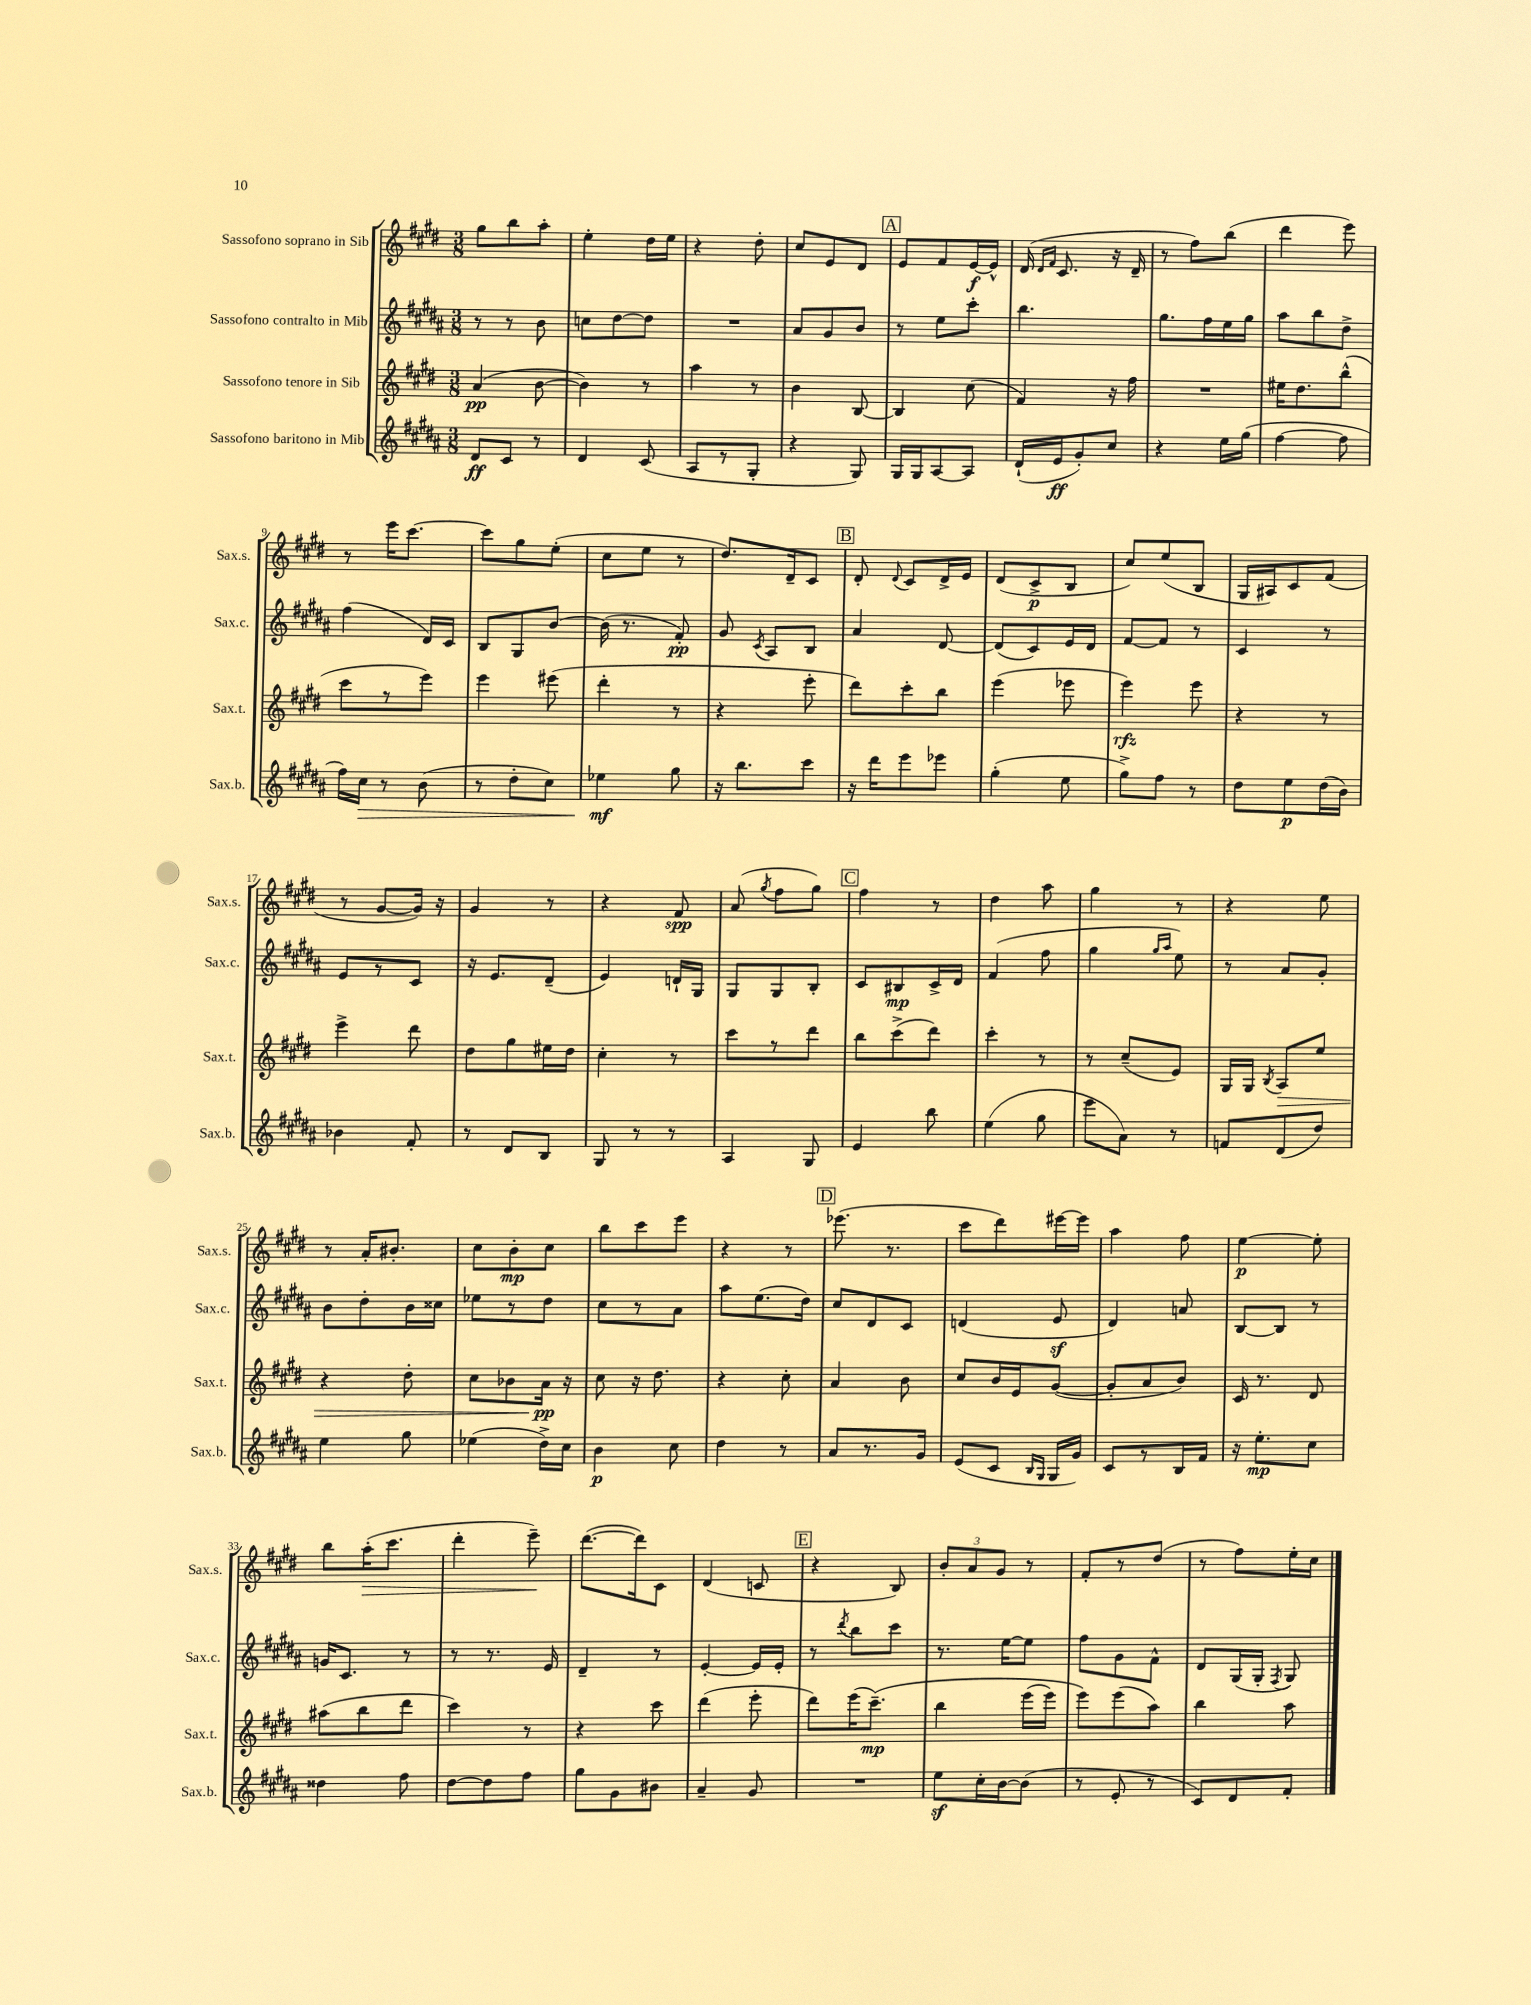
<<
\new StaffGroup <<
\new Staff = "s0" \with { instrumentName = "Sassofono soprano in Sib" shortInstrumentName = "Sax.s." } {
    \clef treble \key e \major \numericTimeSignature \time 3/8
    \autoBeamOff gis''8[ b''8 a''8]-. |
    e''4-. dis''16[ e''16] |
    r4 dis''8-. |
    cis''8[ e'8 dis'8] |
    \mark \markup { \box "A" } e'8[ fis'8 e'16~\f e'16]-^ |
    dis'16( \grace { dis'16[ fis'16] } cis'8. r16 dis'16-- |
    r8 fis''8[) b''8]( |
    dis'''4 e'''8) |
    r8 e'''16[ cis'''8.]~ |
    cis'''8[ gis''8 e''8]-.( |
    cis''8[ e''8] r8 |
    dis''8.[) dis'16-- cis'8] |
    \mark \markup { \box "B" } dis'8-. \appoggiatura { dis'8 } cis'8[ dis'16-> e'16] |
    dis'8[( cis'8->\p b8] |
    cis''8[) e''8( b8] |
    gis16[ ais16) cis'8 fis'8]( |
    r8 gis'8[~ gis'16]) r16 |
    gis'4 r8 |
    r4 fis'8\spp |
    a'8( \acciaccatura { gis''8 } fis''8[ gis''8]) |
    \mark \markup { \box "C" } fis''4 r8 |
    dis''4 a''8 |
    gis''4 r8 |
    r4 e''8 |
    r8 a'16[-. bis'8.]-. |
    cis''8[ b'8-.\mp cis''8] |
    b''8[ cis'''8 e'''8] |
    r4 r8 |
    \mark \markup { \box "D" } ees'''8.( r8. |
    cis'''8[ dis'''8) eis'''16~ eis'''16] |
    a''4 fis''8 |
    e''4~\p e''8-. |
    b''8[ a''16-.\>( cis'''8.] |
    dis'''4-. e'''8--\!) |
    dis'''8.[~( dis'''16) cis'8] |
    dis'4( c'8 |
    \mark \markup { \box "E" } r4 b8) |
    \tuplet 3/2 { b'8[-. a'8 gis'8] } r8 |
    fis'8[-. r8 dis''8]( |
    r8 fis''8[) e''16-. cis''16] \bar "|." |
}
\new Staff = "s1" \with { instrumentName = "Sassofono contralto in Mib" shortInstrumentName = "Sax.c." } {
    \clef treble \key b \major \numericTimeSignature \time 3/8
    \autoBeamOff r8 r8 b'8 |
    c''8[ dis''8~ dis''8] |
    R4. |
    ais'8[ gis'8 b'8] |
    \mark \markup { \box "A" } r8 e''8[ cis'''8]-. |
    b''4. |
    gis''8.[ fis''16 e''16 gis''16] |
    ais''8[ b''8 dis''8]-> |
    fis''4( dis'16[) cis'16] |
    b8[ gis8 b'8]~ |
    b'16( r8. fis'8-.\pp) |
    gis'8 \acciaccatura { cis'8 } ais8[ b8] |
    \mark \markup { \box "B" } ais'4 dis'8~ |
    dis'8[( cis'8) e'16 dis'16] |
    fis'8[~ fis'8] r8 |
    cis'4 r8 |
    e'8[ r8 cis'8] |
    r16 e'8.[ dis'8]--( |
    e'4) d'16[-! gis16] |
    gis8[ gis8 b8]-. |
    \mark \markup { \box "C" } cis'8[ bis8\mp cis'16-> dis'16] |
    fis'4( fis''8 |
    gis''4 \grace { gis''16[ ais''16] } e''8) |
    r8 ais'8[ gis'8]-. |
    b'8[ dis''8-. b'16 cisis''16] |
    ees''8[ r8 dis''8] |
    cis''8[ r8 ais'8] |
    ais''8[ e''8.( dis''16]) |
    \mark \markup { \box "D" } cis''8[ dis'8 cis'8] |
    d'4( e'8\sf |
    dis'4) a'8 |
    b8[~ b8] r8 |
    g'16[ cis'8.] r8 |
    r8 r8. e'16 |
    dis'4-- r8 |
    e'4~-. e'16[ e'16]-. |
    \mark \markup { \box "E" } r8 \acciaccatura { dis'''8 } b''8[ cis'''8] |
    r8. e''16[~ e''8] |
    fis''8[ gis'8 fis'8]-^ |
    dis'8[ gis16( gis16]-. \acciaccatura { fis8 } gis8) \bar "|." |
}
\new Staff = "s2" \with { instrumentName = "Sassofono tenore in Sib" shortInstrumentName = "Sax.t." } {
    \clef treble \key e \major \numericTimeSignature \time 3/8
    \autoBeamOff a'4\pp( b'8~ |
    b'4) r8 |
    a''4 r8 |
    b'4 b8~ |
    \mark \markup { \box "A" } b4 cis''8( |
    fis'4) r16 fis''16 |
    R4. |
    eis''16[ dis''8. b''8]-^( |
    cis'''8[ r8 e'''8]) |
    e'''4 eis'''8( |
    dis'''4-. r8 |
    r4 e'''8-. |
    \mark \markup { \box "B" } dis'''8[) cis'''8-. b''8] |
    e'''4( ees'''8 |
    e'''4\rfz) e'''8 |
    r4 r8 |
    e'''4-> dis'''8 |
    dis''8[ gis''8 eis''16 dis''16] |
    cis''4-. r8 |
    cis'''8[ r8 dis'''8] |
    \mark \markup { \box "C" } b''8[ cis'''8->( dis'''8]) |
    cis'''4-. r8 |
    r8 cis''8[--( e'8]) |
    gis16[ gis16] \acciaccatura { b8 } a8[\> e''8] |
    r4 dis''8-. |
    cis''8[ bes'8 a'16]\pp\! r16 |
    cis''8 r16 dis''8. |
    r4 cis''8-. |
    \mark \markup { \box "D" } a'4 b'8 |
    cis''8[ b'16 e'16 gis'8]~( |
    gis'8[-. a'8 b'8]) |
    cis'16 r8. dis'8 |
    ais''8[( b''8 dis'''8] |
    cis'''4) r8 |
    r4 cis'''8 |
    dis'''4( e'''8-. |
    \mark \markup { \box "E" } dis'''8[) e'''16( cis'''8.]--\mp)\( |
    b''4 e'''16[( e'''16]) |
    e'''8[\) e'''8( a''8]) |
    b''4 a''8 \bar "|." |
}
\new Staff = "s3" \with { instrumentName = "Sassofono baritono in Mib" shortInstrumentName = "Sax.b." } {
    \clef treble \key b \major \numericTimeSignature \time 3/8
    \autoBeamOff dis'8[\ff cis'8] r8 |
    dis'4 cis'8( |
    ais8[ r8 gis8]-. |
    r4 gis8) |
    \mark \markup { \box "A" } gis16[ gis16 ais8~ ais8] |
    dis'16[-!( e'16\ff gis'8-.) cis''8] |
    r4 e''16[ gis''16]( |
    fis''4~ fis''8 |
    fis''16[) cis''16]\> r8 b'8( |
    r8 dis''8[-. cis''8]) |
    ees''4\mf\! gis''8 |
    r16 b''8.[ cis'''8] |
    \mark \markup { \box "B" } r16 dis'''16[ e'''8 ees'''8] |
    gis''4-.( e''8 |
    gis''8[->) fis''8] r8 |
    dis''8[ e''8\p dis''16( b'16]) |
    bes'4 fis'8-. |
    r8 dis'8[ b8] |
    gis8 r8 r8 |
    ais4 gis8 |
    \mark \markup { \box "C" } e'4 b''8 |
    e''4( gis''8 |
    e'''8[ ais'8]) r8 |
    f'8[ dis'8( dis''8]) |
    e''4 gis''8 |
    ees''4( dis''16[->) cis''16] |
    b'4\p cis''8 |
    dis''4 r8 |
    \mark \markup { \box "D" } ais'8[ r8. gis'16] |
    e'8[( cis'8] \grace { b16[ gis16] } gis16[ gis'16]) |
    cis'8[ r8 b16 fis'16] |
    r16 e''8.[-.\mp cis''8] |
    disis''4 fis''8 |
    dis''8[~ dis''8 fis''8] |
    gis''8[ gis'8 bis'8] |
    ais'4-- gis'8 |
    \mark \markup { \box "E" } R4. |
    e''8[\sf cis''16-. b'16~ b'8]( |
    r8 e'8-. r8 |
    cis'8[) dis'8 fis'8]-. \bar "|." |
}
>>
>>
